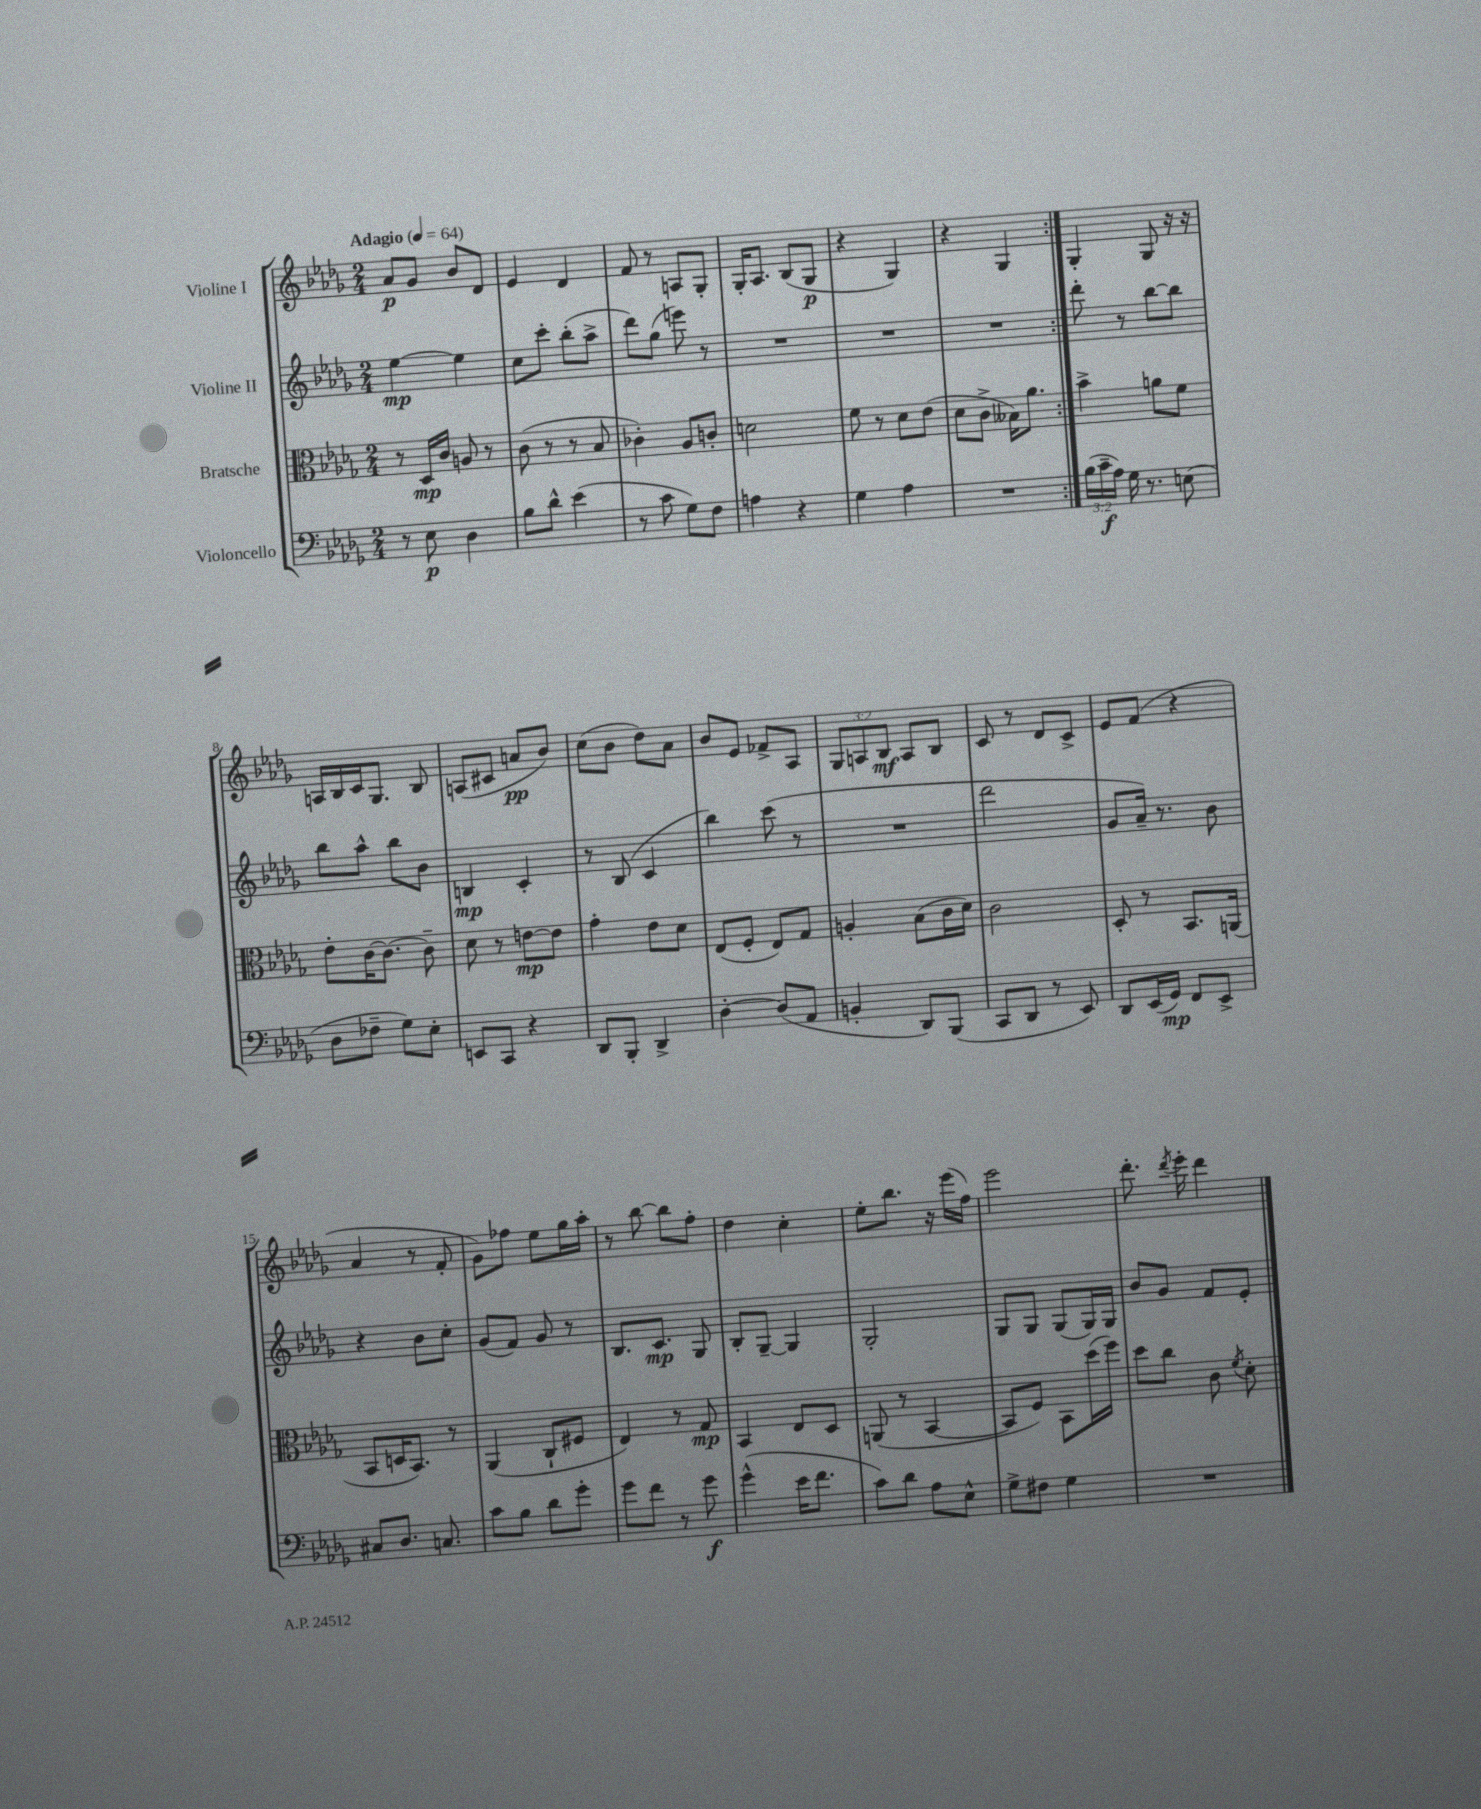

**kern	**kern	**kern	**kern
*staff4	*staff3	*staff2	*staff1
*clefF4	*clefC3	*clefG2	*clefG2
*k[b-e-a-d-g-]	*k[b-e-a-d-g-]	*k[b-e-a-d-g-]	*k[b-e-a-d-g-]
*M2/4	*M2/4	*M2/4	*M2/4
*MM64	*MM64	*MM64	*MM64
8r	8r	[4ee-	8a-
8E-	16D-	.	8g-
.	16c	.	.
4D-	8A	4ee-]	8b-
.	8r	.	8d-
=	=	=	=
8B-	(8c	8cc	4e-
8d-^^	8r	8ccc'	.
(4e-	8r	(8bb-'	4d-
.	8B-	8aa-^	.
=	=	=	=
8r	4c-')	8ddd-)	8f
8c	.	(8gg-	8r
8G-)	8A-	8eee)	8A
8F	8c'	8r	8G-'
=	=	=	=
4A	2d	2r	16G-'
.	.	.	8.A-
4r	.	.	(8B-
.	.	.	8G-
=	=	=	=
4G-	8f	2r	4r
.	8r	.	.
4A-	8d-	.	4G-)
.	(8e-	.	.
=	=	=	=
2r	8d-	2r	4r
.	8c^	.	.
.	16B--)	.	4G-
.	8.a-	.	.
=:|!	=:|!	=:|!	=:|!
(24B-	4b-^	8ddd-'	4G-'
24c~	.	.	.
24A-)	.	.	.
16G-	.	8r	.
8.r	.	.	.
.	8a	[8bb-	8G-
(8E	8f	8bb-]	16r
.	.	.	16r
=	=	=	=
8D-	8e-'	8bb-	16A
.	.	.	16B-
8F-~	[16c	8aa-^^	16c
.	8.c_	.	8.G-
8G-)	.	8bb-	.
8E-'	8c~]	8b-	8B-
=	=	=	=
8EE	8d-	4B	(8A
8CC	8r	.	8c#
4r	[8e	4c'	8a
.	8e]	.	8b-)
=	=	=	=
8DD-	4g-'	8r	(8cc
8BBB-'	.	(8B-	8b-
4DD-^	8e-	4c	8dd-)
.	8d-	.	8a-
=	=	=	=
[4D-'	(8E-	4bb-)	8b-
.	8F'	.	8e-
(8D-]	8E-)	(8ccc	8f-^
8AA-	8G-	8r	8A-
=	=	=	=
4BB'	4A'	2r	12G-
.	.	.	12A
.	.	.	12B-
8DD-)	(8B-	.	8A
(8BBB-	16c	.	8B-
.	16d-)	.	.
=	=	=	=
8CC	2c	2ddd-	8c
8DD-	.	.	8r
8r	.	.	8d-
8EE-)	.	.	8c^
=	=	=	=
8DD-	8D-'	8g-	8e-
(16EE-	8r	16a-~)	(8f
16GG-)	.	8.r	.
8FF	8.BB-	.	4r
8EE-^	.	8b-	.
.	(16AA	.	.
=	=	=	=
8C#	8BB-	4r	4a-
8.D-	16D	.	.
.	8.BB-)	.	.
.	.	8b-	8r
8.C	.	.	.
.	8r	8cc'	8f'
=	=	=	=
8c	(4AA-	(8g-	8g-)
8B-	.	8f)	8ff-
8d-	8C`	8g-	8ee-
8g-'	8F#	8r	16gg-
.	.	.	16aa-'
=	=	=	=
8g-	4E-)	8.B-	8r
8f	.	.	[8bb-
.	.	8.c	.
8r	8r	.	8bb-]
8g-	8G-	8G-	8ff'
=	=	=	=
(4g-^^	4BB-	8B-'	4dd-
.	.	[8G-~	.
16e-	8E-	4G-]	4cc'
8.f	.	.	.
.	8D-	.	.
=	=	=	=
8c)	(8AA	2G-'	8ee-'
8d-	8r	.	8.bb-
8A-	[4BB-	.	.
.	.	.	16r
8E-^^	.	.	(16eee-
.	.	.	16ff)
=	=	=	=
8G-^	8BB-]	8G-	2eee-
8F#	8F)	8G-	.
4G-	8BB-	(8G-	.
.	(16dd-	16G-)	.
.	16ff)	16G-	.
=	=	=	=
2r	8dd-	8b-	8.ddd-'
.	8cc	8g-	.
.	.	.	8qddd-
.	.	.	16eee-'
.	8c	8f	4ddd-
.	8qf	.	.
.	8d-'	8e-'	.
==	==	==	==
*-	*-	*-	*-
